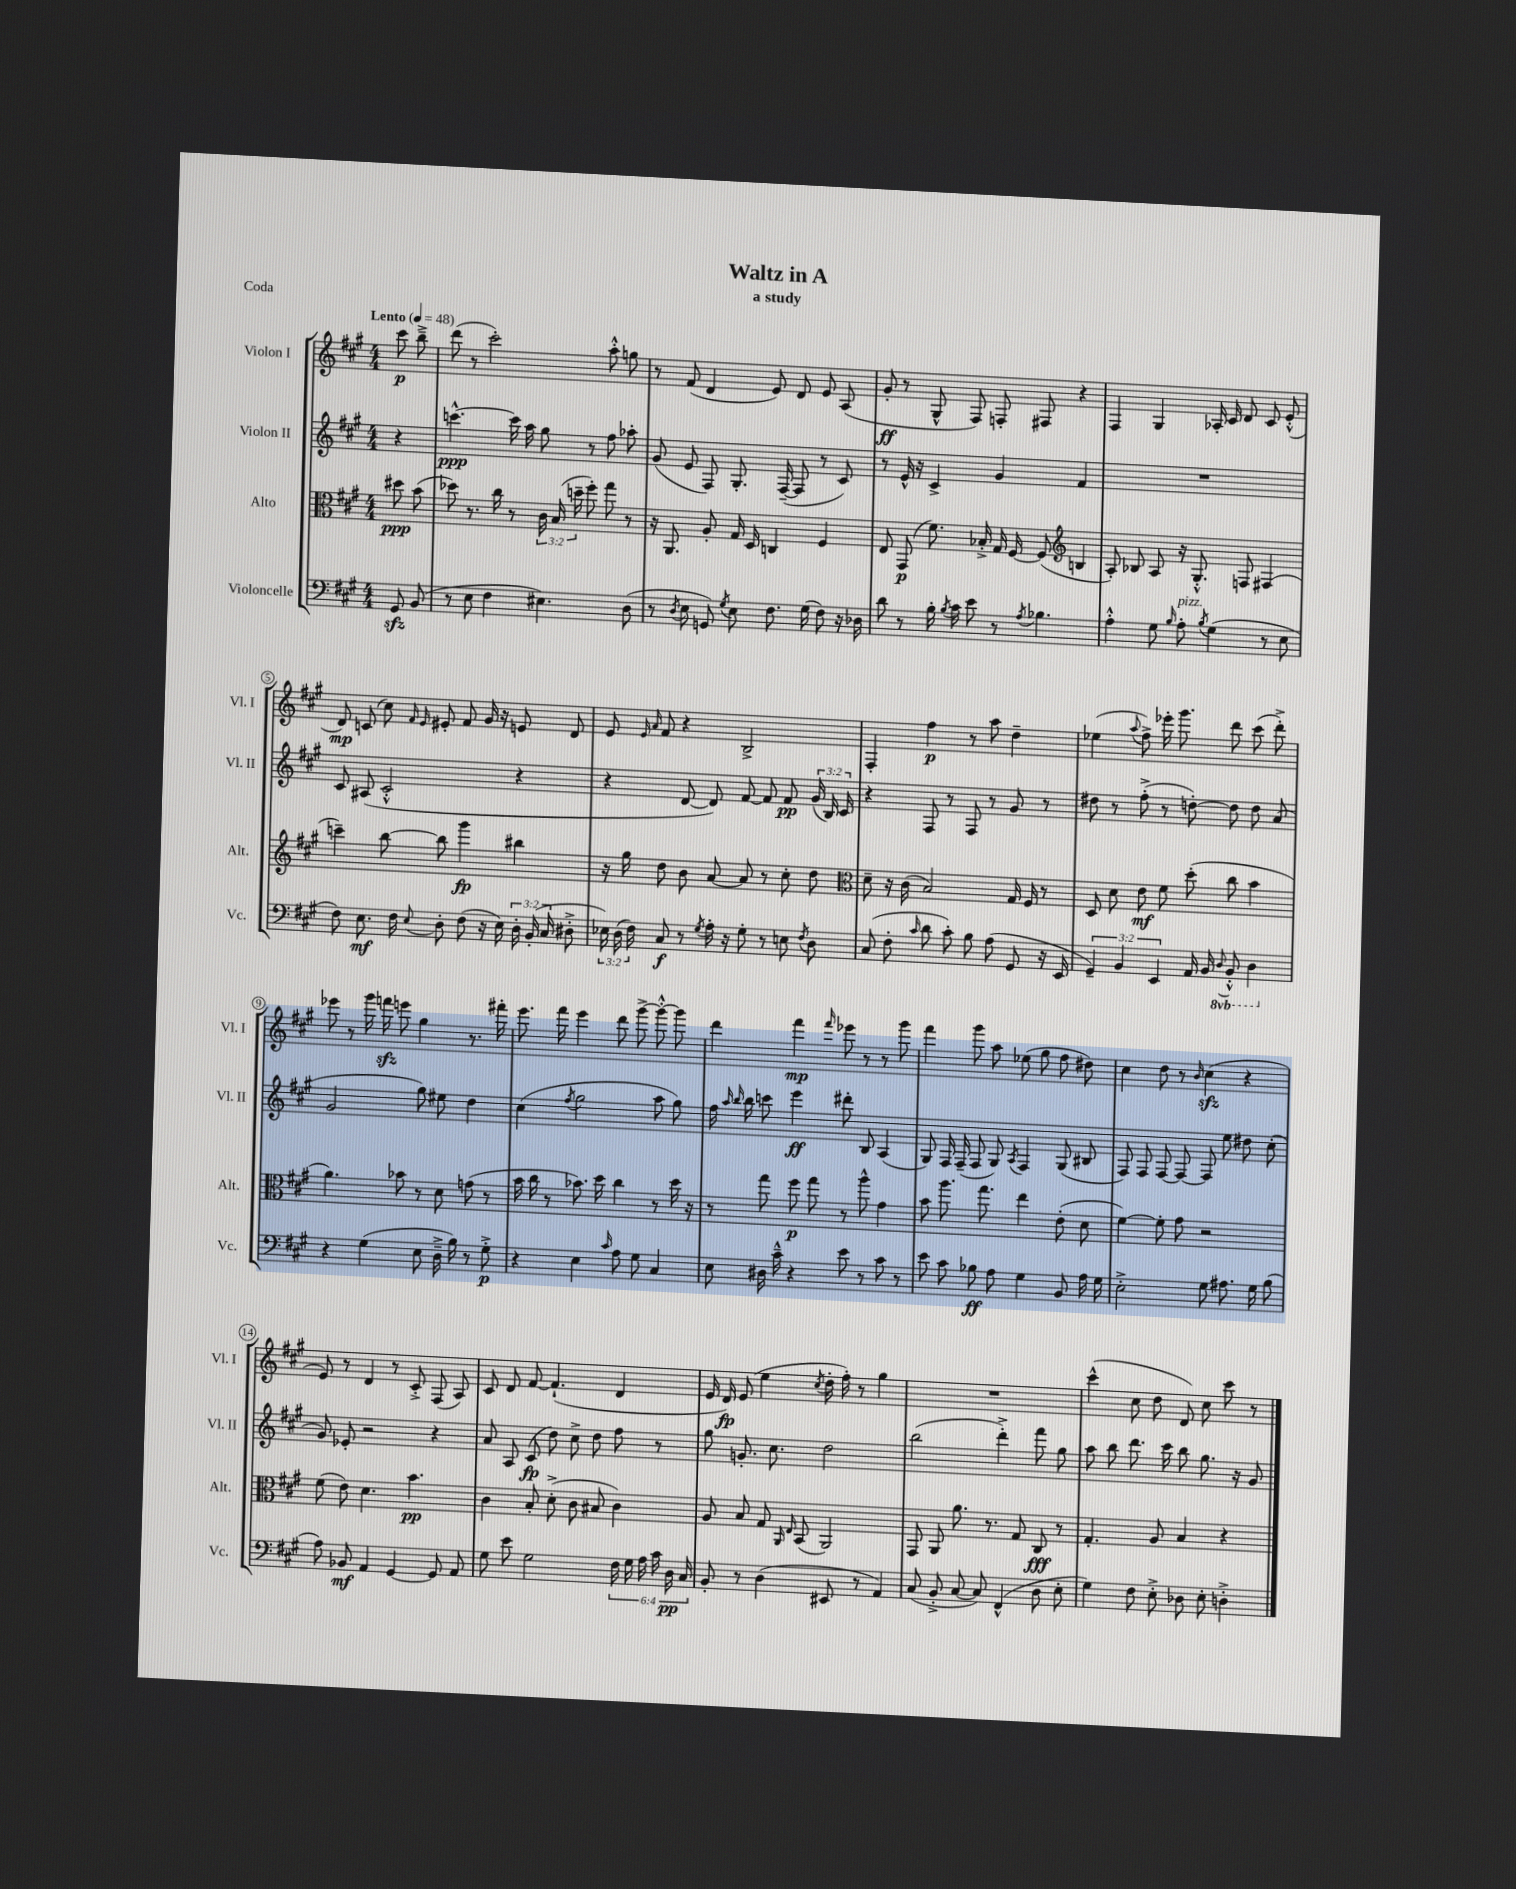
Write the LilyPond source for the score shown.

\header { title = "Waltz in A" subtitle = "a study" piece = "Coda" }
<<
\new StaffGroup <<
\new Staff = "s0" \with { instrumentName = "Violon I" shortInstrumentName = "Vl. I" } {
    \clef treble \key a \major \numericTimeSignature \time 4/4 \partial 4 \tempo "Lento" 4 = 48
    \autoBeamOff cis'''8\p b''8---> |
    d'''8( r8 cis'''2-.) a''8-.-^ g''8 |
    r8 fis'8( d'4 e'8) d'8 e'8 a8( |
    gis'8-.\ff r8 gis8-^ fis8) f8-. fis8 r4 |
    fis4 gis4 aes16-. cis'16 d'8 cis'8 e'8-.-^( |
    d'8\mp) c'8( cis''8) \grace { fis'16 e'16 } eis'8-. fis'8 gis'16 r16 e'8 d'8 |
    e'8 \grace { e'16 a'16 } fis'8 r4 b2-> |
    fis4-. fis''4\p r8 a''8 d''4-- |
    ees''4( \appoggiatura { a''8 } fis''8->) ees'''16-. gis'''8. d'''8 cis'''8( d'''8-.->) |
    ees'''8 r8 gis'''16 f'''16\sfz e'''8 gis''4 r8. fis'''16-. |
    e'''8. fis'''16 e'''4 d'''8 gis'''8~-> gis'''8~-.-^ gis'''8 |
    d'''4 fis'''4\mp \grace { fis'''16 } ees'''8 r8 r8 gis'''8 |
    fis'''4 gis'''8 a''8 ees''8( gis''8 fis''8 dis''8) |
    cis''4 d''8 r8 \grace { b'16 } cis''4\sfz( r4 |
    e'8) r8 d'4 r8 cis'8-.-> fis8( a8) |
    cis'8 d'8 fis'8~ fis'4.-!( d'4 |
    e'16 d'16\fp) e'8( e''4 \acciaccatura { cis''8 } d''16-. fis''16-.) r8 gis''4 |
    R1 |
    cis'''4-^( cis''8 d''8 d'8) cis''8 cis'''8 r8 \bar "|." |
}
\new Staff = "s1" \with { instrumentName = "Violon II" shortInstrumentName = "Vl. II" } {
    \clef treble \key a \major \numericTimeSignature \time 4/4 \override Staff.TupletNumber.text = #tuplet-number::calc-fraction-text \partial 4
    \autoBeamOff r4 |
    c'''4.~-^\ppp c'''16 a''16 gis''8 r8 fis''8 aes''8-. |
    gis'8( e'8 fis8) gis8.-. fis16~--( fis8 r8 cis'8) |
    r8 e'16-^ r16 cis'4-> gis'4 fis'4 |
    R1 |
    cis'8 ais8( cis'2-.-^ r4 |
    r4 d'8~ d'8) fis'8~ fis'8 fis'8\pp \tuplet 3/2 { gis'16( b16) cis'16 } |
    r4 fis8 r8 fis8 r8 gis'8 r8 |
    dis''8 r8 fis''8-.->( r8 d''8~-.) d''8 d''8 a'8( |
    gis'2 gis''8) eis''8 d''4 |
    cis''4( \acciaccatura { fis''8 } gis''2 a''8 gis''8) |
    fis''16 \grace { a''16 b''16 } b''16 c'''8 e'''4\ff dis'''8-. b8 a4( |
    gis8) fis16 fis16--( fis8 gis8) \acciaccatura { a8 } fis4 gis8( bis8 |
    fis8) fis8 fis8~ fis8~ fis8 e''8 dis''8 cis''8-.( |
    gis'8) ees'8-. r2 r4 |
    a'8 a8 cis'8\fp( d''8) cis''8-> d''8 fis''8 r8 |
    gis''8 g'8.-. cis''8. d''2 |
    b''2( d'''4-.->) fis'''8 gis''8 |
    a''8 b''8 d'''8. cis'''16 b''8 gis''8. r16 gis'8 \bar "|." |
}
\new Staff = "s2" \with { instrumentName = "Alto" shortInstrumentName = "Alt." } {
    \clef alto \key a \major \numericTimeSignature \time 4/4 \override Staff.TupletNumber.text = #tuplet-number::calc-fraction-text \partial 4
    \autoBeamOff dis''8\ppp b'8( |
    des''8) r8. cis''16 r8 \tuplet 3/2 { cis'16 b16( d''16-- } fis''8-.) gis''8 r8 |
    r16 a,8. a8-. gis16 d16 c4 fis4 |
    e8 gis,8\p( fis'8.) bes16-.-> gis16 fis16~ fis8( \clef treble b4 |
    a8-.) bes8 a8 r16 gis8.-.-^ f8 fis4( |
    c'''4--) b''8~ b''8 gis'''4\fp bis''4 |
    r16 gis''16 d''8 b'8 a'8~ a'8 r8 cis''8-. d''8 |
    \clef alto d'8-- r16 cis'16( b2) gis16 fis16 r8 |
    d8 d'8 e'8\mf fis'8 d''8-.( cis''8 b'4 |
    a'4.) bes'8 r8 d'8 g'8( r8 |
    b'16 cis''16 r8 bes'8.) d''16 cis''4 r8 d''16 r16 |
    r8 gis''8 fis''8\p gis''8 r8 a''8-^ gis'4 |
    b'8 a''8. gis''8. e''4 e'8-.( d'8 |
    fis'4~) fis'8-. gis'8 r2 |
    fis'8( e'8) d'4. b'4.\pp |
    cis'4 b8-. d'8-.->( cis'8 bis8 cis'4) |
    a8 b8 gis8 \grace { a,16 e16 } b,8( a,2) |
    gis,8 a,8 a'8. r8. gis8 cis8\fff r8 |
    gis4.-. a8 b4 r4 \bar "|." |
}
\new Staff = "s3" \with { instrumentName = "Violoncelle" shortInstrumentName = "Vc." } {
    \clef bass \key a \major \numericTimeSignature \time 4/4 \override Staff.TupletNumber.text = #tuplet-number::calc-fraction-text \set Staff.ottavationMarkups = #ottavation-simple-ordinals \partial 4
    \autoBeamOff gis,8\sfz b,8( |
    r8 e8 fis4 eis4.) d8( |
    r8 \acciaccatura { d8 } e8 g,8) \acciaccatura { gis8 } e8 fis8. gis16( fis8) r16 des16 |
    d'8 r8 b16-. \acciaccatura { b8 } cis'16 e'8 r8 \acciaccatura { a8 } bes4. |
    a4-.-^ gis8 \grace { b16 } a8-.^\markup { \italic "pizz." } \acciaccatura { b8 } gis4( r8 e8 |
    fis8) e8.\mf fis16 \appoggiatura { e8 } d8-. fis8( r16 e16) \tuplet 3/2 { d16-. b,16-.( cis16 } dis8-.-> |
    \tuplet 3/2 { ees16) d16( fis16) } cis8\f r8 \acciaccatura { gis8 } a16-. r16 gis8-. r8 e8 \acciaccatura { fis8 } d8 |
    cis8( fis8-. \grace { cis'16 } d'8 cis'8-.) b8 a8( gis,8 r16 e,16 |
    \tuplet 3/2 { gis,4--) b,4 e,4 } a,16 b,16 \ottava #-1 \appoggiatura { d,8 } b,,8-.-^ d,4 \ottava #0 |
    r4 gis4( e8 d16---> b16) r8 gis8-.->\p |
    r4 e4 \grace { cis'16 } a8 gis8 cis4 |
    e8 dis16 cis'16---^ r4 e'8 r8 cis'8 r8 |
    e'8 cis'8 bes8\ff a8 gis4 b,8 a16 gis16 |
    e2-.-> gis8 ais8. gis16 b8( |
    a8) bes,8\mf a,4 gis,4~ gis,8 a,8 |
    gis8 e'8 gis2 \tuplet 6/4 { fis16 gis16 a16 cis'16 d16\pp cis16 } |
    b,8-. r8 d4( eis,8 r8 a,4) |
    cis8( b,8-.-> cis8~ cis8) fis,4-^( d8 e8-. |
    gis4) fis8 e8-.-> des8 e8-. d4-.-> \bar "|." |
}
>>
>>
\layout { \context { \Score \override BarNumber.stencil = #(make-stencil-circler 0.1 0.3 ly:text-interface::print) } }
